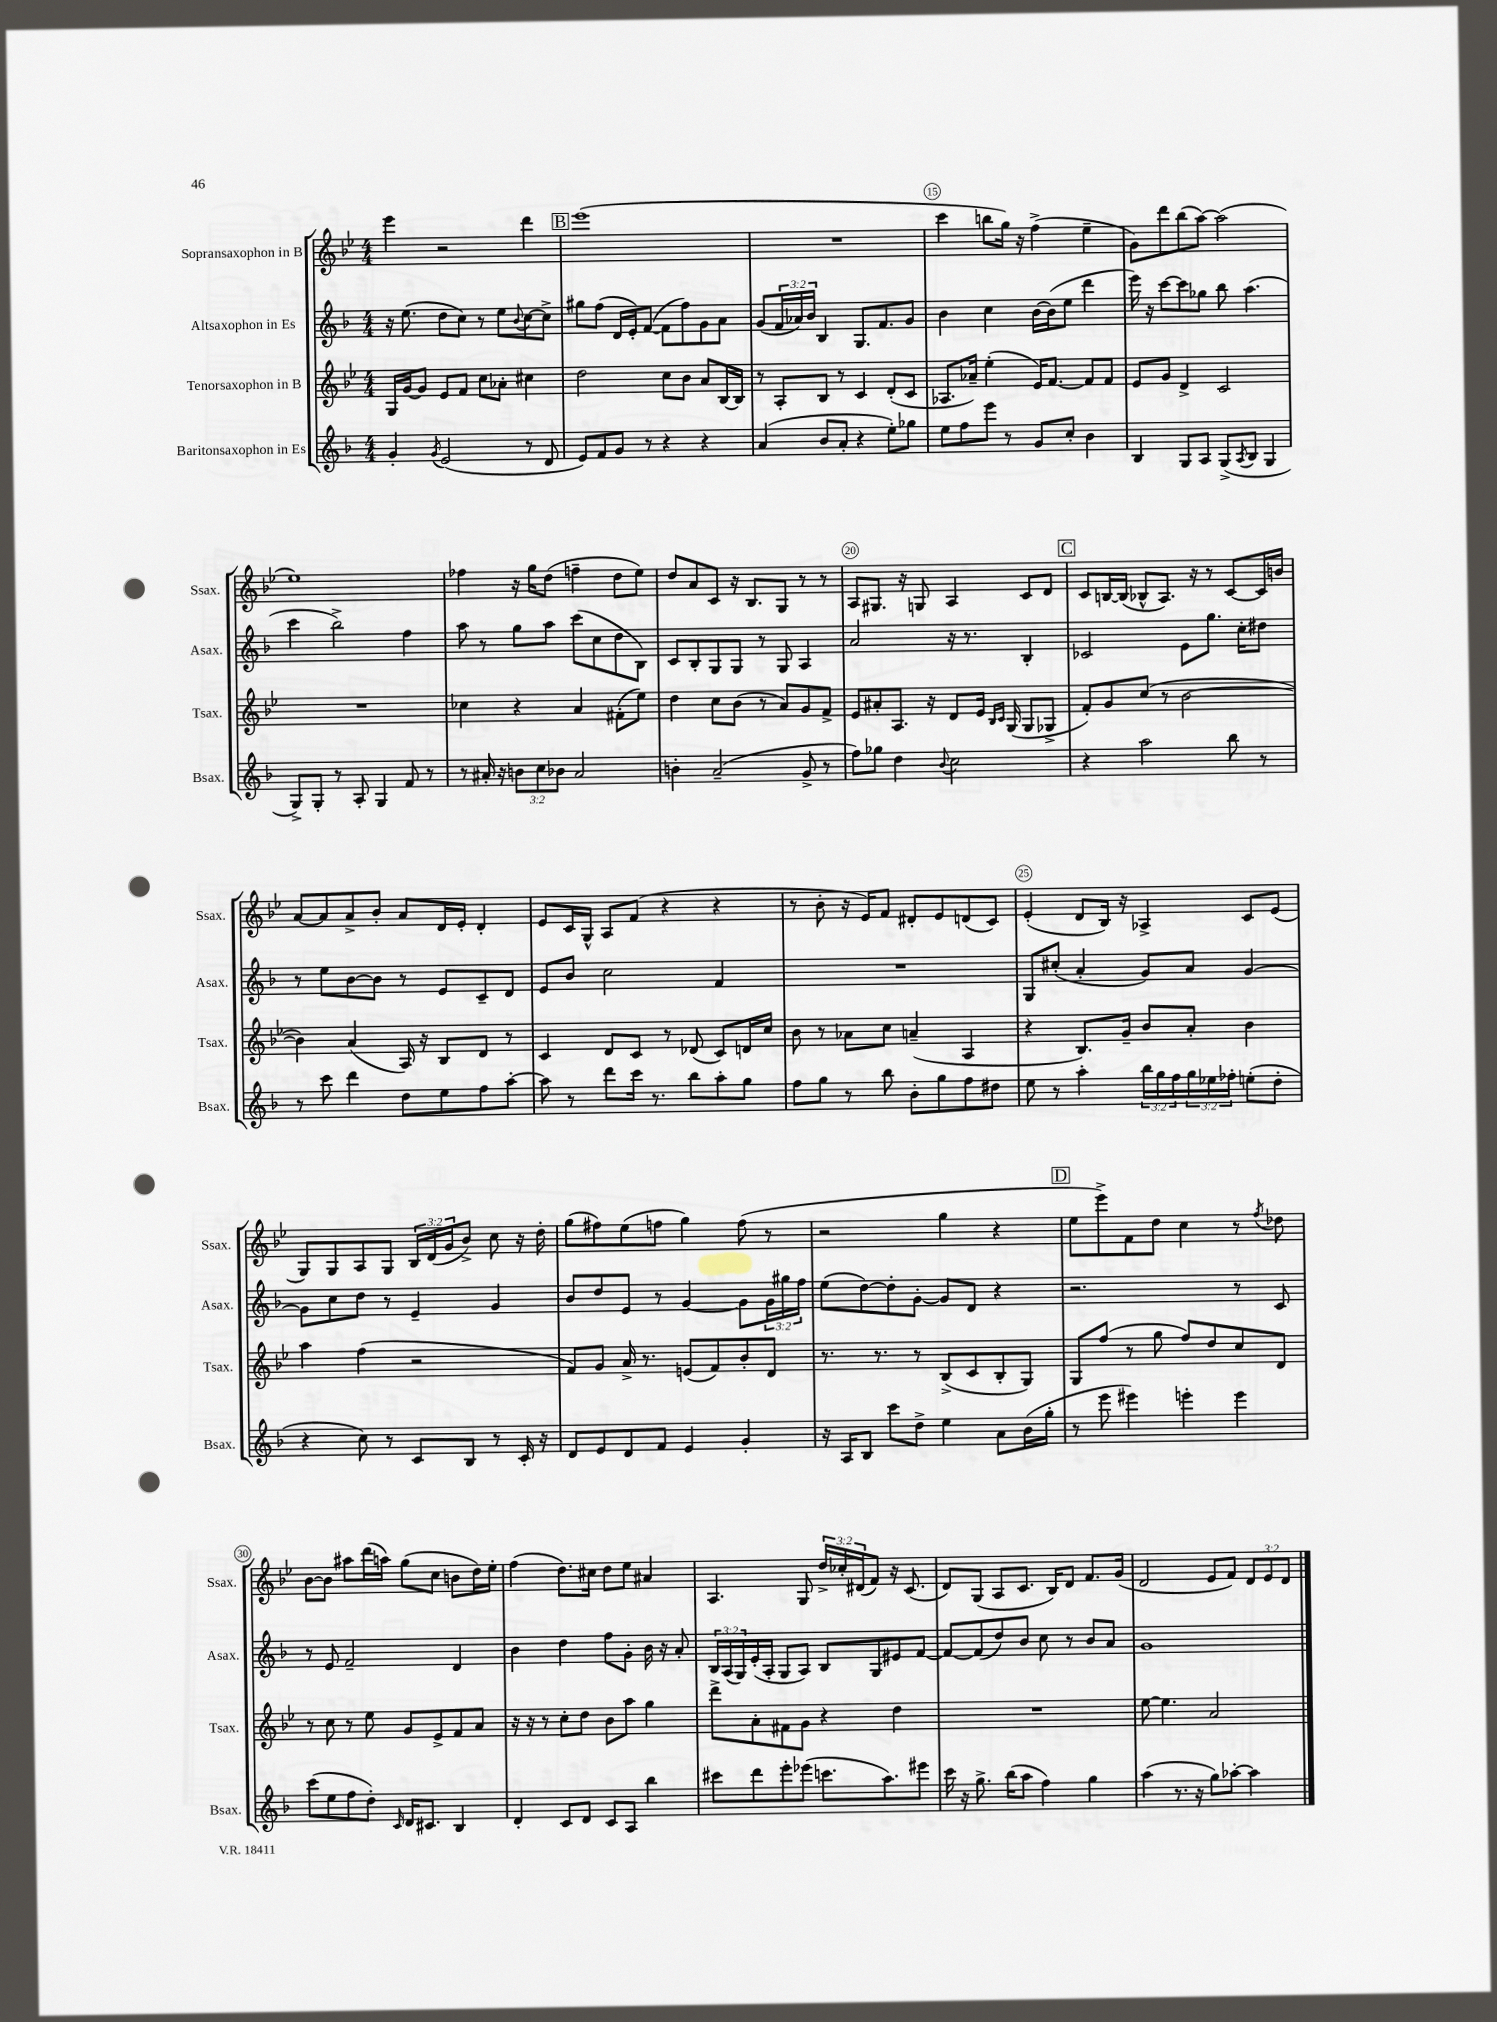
<<
\new StaffGroup <<
\new Staff = "s0" \with { instrumentName = "Sopransaxophon in B" shortInstrumentName = "Ssax." } {
    \clef treble \key bes \major \numericTimeSignature \time 4/4 \override Staff.TupletNumber.text = #tuplet-number::calc-fraction-text
    ees'''4 r2 d'''4 |
    \mark \markup { \box "B" } ees'''1( |
    R1 |
    c'''4 b''8 g''16) r16 f''4->( ees''4-- |
    g'8) d'''8 bes''8( a''8~) a''2( |
    ees''1) |
    fes''4 r16 g''16 d''8( f''4-- d''8 ees''8) |
    d''8 a'8 c'8 r16 bes8. g8 r8 r8 |
    a8 gis8. r16 g8 a4 c'8 d'8 |
    \mark \markup { \box "C" } c'8 b16~ b16( bes8-^ a8.) r16 r8 c'8~ c'16 b'16 |
    a'8~ a'8 a'8-> bes'8-. a'8 d'16 ees'16-. d'4-. |
    ees'8 c'16 g16-^ a8 f'8( r4 r4 |
    r8 bes'8-. r16 ees'16) f'8 dis'8-. ees'8 d'8( c'8) |
    ees'4-.( d'8 bes16) r16 aes4-> c'8 ees'8( |
    g8) g8 a8 g8 \tuplet 3/2 { bes16 d'16( g'16 } bes'8->) c''8 r16 d''16-. |
    g''8( fis''8) ees''8( f''8 g''4) f''8( r8 |
    r2 g''4 r4 |
    \mark \markup { \box "D" } ees''8 ees'''8->) f'8 d''8 c''4 r8 \acciaccatura { f''8 } des''8 |
    bes'8~ bes'8 ais''8 d'''16( a''16) g''8( c''8 b'8 d''16) ees''16-. |
    f''4( d''8.) cis''16 d''8 ees''8 ais'4 |
    a4. g8 \tuplet 3/2 { d''16-> ces''16-. dis'16( } f'8) r16 c'8.( |
    d'8) g8( a8 c'8. bes16) d'8 f'8. g'16( |
    d'2 ees'8 f'8) \tuplet 3/2 { d'8 ees'8 d'8 } \bar "|." |
}
\new Staff = "s1" \with { instrumentName = "Altsaxophon in Es" shortInstrumentName = "Asax." } {
    \clef treble \key f \major \numericTimeSignature \time 4/4 \override Staff.TupletNumber.text = #tuplet-number::calc-fraction-text
    r16 e''8.( d''8 c''8) r8 e''8 \appoggiatura { bes'8 } c''8~ c''8-> |
    \mark \markup { \box "B" } gis''8 f''8( d'16 e'16-.) f'8~( f'8 f''8) g'8 a'8 |
    g'8( \tuplet 3/2 { f'16 aes'16) bes'16 } bes4 g8. f'8. g'8 |
    bes'4 c''4 bes'16~ bes'16( e''8 d'''4 |
    e'''16) r16 c'''8~ c'''8 ges''8 bes''8 a''4.( |
    c'''4 bes''2->) f''4 |
    a''8 r8 g''8 a''8 c'''8( c''8 d''8 bes8) |
    c'8 bes8-. g8 g8 r8 g8 a4 |
    a'2 r16 r8. bes4-. |
    \mark \markup { \box "C" } ces'2 e'8 g''8. c''16-. dis''8 |
    r8 e''8 bes'8~ bes'8 r8 e'8 c'8-- d'8 |
    e'8 bes'8 c''2 f'4 |
    R1 |
    g8 cis''8-.( a'4-. g'8) a'8 g'4~ |
    g'8 c''8 d''8 r8 e'4-- g'4 |
    bes'8 d''8 e'8 r8 g'4~ g'8 \tuplet 3/2 { g'16 gis''16 f''16 } |
    e''8( d''8~) d''8-. g'8~-. g'8 d'8 r4 |
    \mark \markup { \box "D" } r2. r8 c'8 |
    r8 e'8 f'2-- d'4 |
    bes'4 d''4 f''8 g'8-. bes'16 r16 a'8-. |
    \tuplet 3/2 { bes16 a16( g16) } e'16-.( a16-. g8 a8) bes8 g8 eis'8 f'8~ |
    f'8~ f'8( d''8) bes'8 c''8 r8 bes'8 a'8 |
    g'1 \bar "|." |
}
\new Staff = "s2" \with { instrumentName = "Tenorsaxophon in B" shortInstrumentName = "Tsax." } {
    \clef treble \key bes \major \numericTimeSignature \time 4/4
    g16 g'16~ g'8 ees'8 f'8 c''8 aes'8-. cis''4 |
    \mark \markup { \box "B" } d''2 c''8 bes'8 a'8 bes16~ bes16 |
    r8 a8-. bes8 r8 c'4 d'8-.( c'8 |
    aes8. aes'16--) ees''4-.( ees'16) f'8.~ f'8 f'8 |
    ees'8 g'8 d'4-> c'2 |
    R1 |
    ces''4 r4 a'4 fis'8-.( ees''8) |
    d''4 c''8 bes'8( r8 a'8) g'8 f'8-> |
    ees'8 ais'8-. a8. r16 d'8 ees'16 \grace { bes16 c'16 } g16( g8 ges8-> |
    \mark \markup { \box "C" } f'8-.) g'8 c''8( r8 bes'2~ |
    bes'4) a'4( a16) r16 bes8 d'8 r8 |
    c'4 d'8 c'8 r8 des'8( c'8) d'16 c''16 |
    bes'8 r8 aes'8 c''8 a'4--( a4 |
    r4 bes8.) g'16-- bes'8 a'8-. bes'4 |
    a''4 f''4( r2 |
    f'8) g'8 a'16-> r8. e'8( f'8) bes'8-. d'8 |
    r8. r8. r8 bes8->( c'8 bes8-. g8) |
    \mark \markup { \box "D" } g8 f''8( r8 g''8 f''8) d''8 c''8 d'8 |
    r8 c''8 r8 ees''8 g'8 ees'8-> f'8 a'8 |
    r16 r16 r8 c''8-. d''8 bes'8 a''8 g''4 |
    d'''8-> a'8-. fis'8 g'8 r4 d''4 |
    R1 |
    ees''8~ ees''4. a'2 \bar "|." |
}
\new Staff = "s3" \with { instrumentName = "Baritonsaxophon in Es" shortInstrumentName = "Bsax." } {
    \clef treble \key f \major \numericTimeSignature \time 4/4 \override Staff.TupletNumber.text = #tuplet-number::calc-fraction-text
    g'4-. \acciaccatura { g'8 } e'2( r8 d'8 |
    \mark \markup { \box "B" } e'8) f'8 g'8 r8 r4 r4 |
    a'4( bes'8 a'8-. r4 e''8-.) ges''8 |
    e''8 f''8 e'''8 r8 g'8 c''8-. bes'4 |
    bes4 g8 a8 g8->( \acciaccatura { a8 } bes8 g4 |
    g8->) g8-. r8 a8-. g4 f'8 r8 |
    r8 ais'16-. r16 \tuplet 3/2 { b'8 c''8 bes'8 } ais'2 |
    b'4-. a'2--( g'8-> r8 |
    f''8) ges''8 d''4 \appoggiatura { bes'8 } c''2 |
    \mark \markup { \box "C" } r4 a''2 bes''8 r8 |
    r8 c'''8 d'''4 d''8 e''8 f''8 a''8~-. |
    a''8 r8 d'''8 c'''16 r8. bes''8 a''8-. g''8 |
    f''8 g''8 r8 bes''8 bes'8-. g''8 f''8 dis''8 |
    e''8 r8 a''4-. \tuplet 3/2 { bes''16 g''16 f''16 } \tuplet 3/2 { g''16 ees''16 fes''16-. } e''8-.( d''8-. |
    r4 c''8) r8 c'8 bes8 r8 c'16-. r16 |
    d'8 e'8 d'8 f'8 e'4 g'4-. |
    r16 a16 bes8 c'''8 d''8-> e''4 a'8 bes'16( g''16-. |
    \mark \markup { \box "D" } r8 e'''8 eis'''4) e'''4-. e'''4 |
    c'''8( e''8 f''8 d''8-.) \grace { c'16 } d'16 cis'8. bes4 |
    d'4-. c'8 d'8 c'8 a8 bes''4 |
    cis'''8 d'''8 e'''8-. ees'''8( c'''8. a''8.) eis'''8 |
    c'''16 r16 g''8.-> bes''16( a''8 f''4) g''4 |
    a''4( r8. r16 g''8) aes''8~-. aes''4 \bar "|." |
}
>>
>>
\layout { \context { \Score currentBarNumber = #12 \override BarNumber.break-visibility = ##(#f #t #t) barNumberVisibility = #(every-nth-bar-number-visible 5) \override BarNumber.stencil = #(make-stencil-circler 0.1 0.3 ly:text-interface::print) } }
